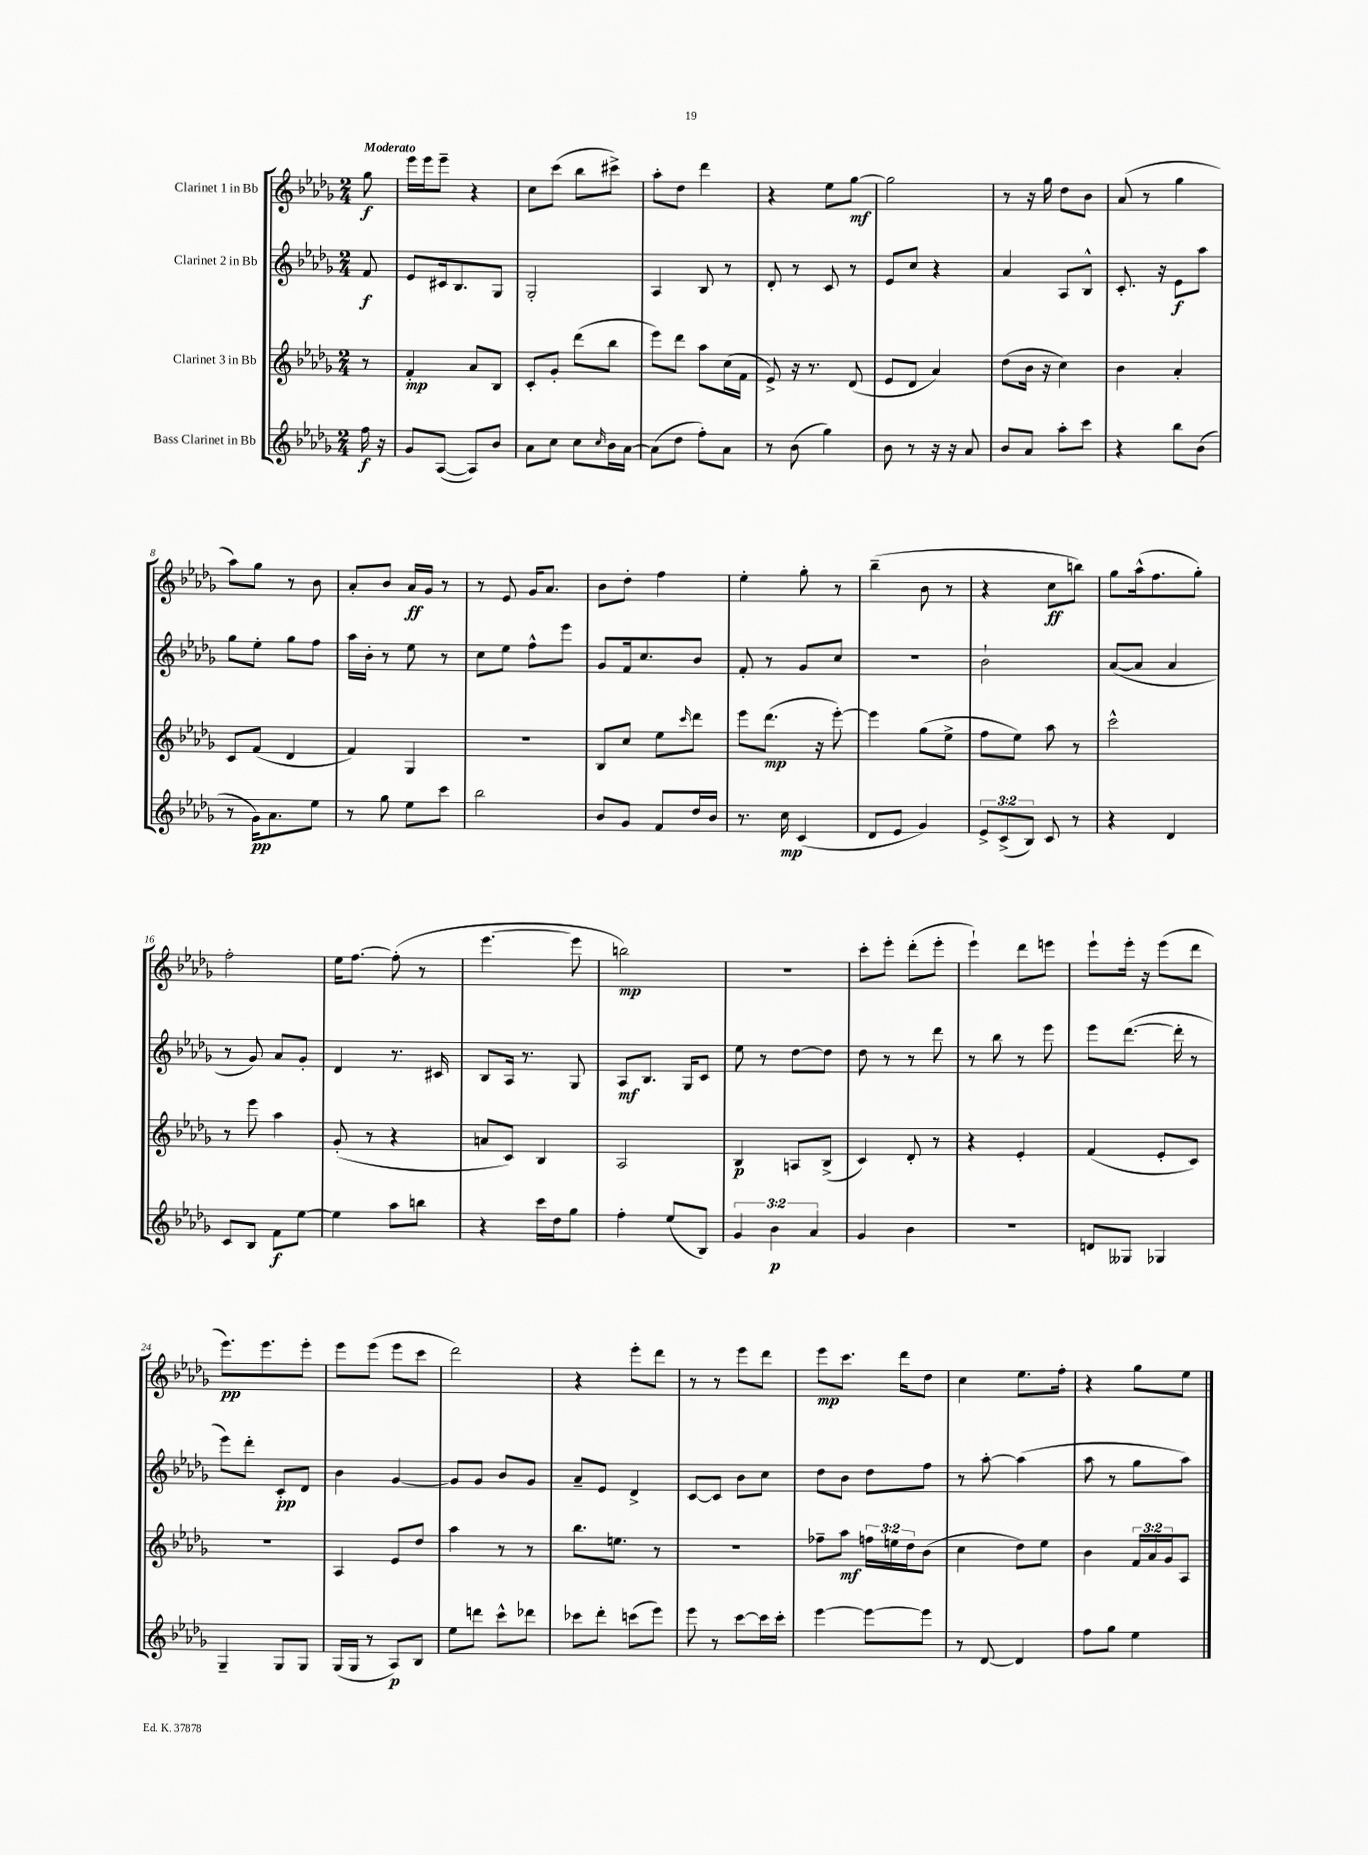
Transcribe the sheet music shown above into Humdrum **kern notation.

**kern	**dynam	**kern	**dynam	**kern	**dynam	**kern	**dynam
*part4	*part4	*part3	*part3	*part2	*part2	*part1	*part1
*staff4	*staff4	*staff3	*staff3	*staff2	*staff2	*staff1	*staff1
*I"Bass Clarinet in Bb	*	*I"Clarinet 3 in Bb	*	*I"Clarinet 2 in Bb	*	*I"Clarinet 1 in Bb	*
*clefG2	*	*clefG2	*	*clefG2	*	*clefG2	*
*k[b-e-a-d-g-]	*	*k[b-e-a-d-g-]	*	*k[b-e-a-d-g-]	*	*k[b-e-a-d-g-]	*
*M2/4	*	*M2/4	*	*M2/4	*	*M2/4	*
=	=	=	=	=	=	=	=
!	!	!	!	!	!	!LO:TX:a:B:t=Moderato	!
16ff\	f	8r	.	8f/	f	8gg-\	f
16r	.	.	.	.	.	.	.
=1	=1	=1	=1	=1	=1	=1	=1
8g-/L	.	4f'/	mp	8e-/L	.	16eee-\LL	.
.	.	.	.	.	.	16eee-\J	.
([8A-/J	.	.	.	16c#X/k	.	8eee-~\J	.
.	.	.	.	8.B-/	.	.	.
8A-/L])	.	8a-/L	.	.	.	4r	.
8b-/J	.	8B-/J	.	8G-/J	.	.	.
=2	=2	=2	=2	=2	=2	=2	=2
8a-\L	.	8c'/L	.	2G-'/	.	8cc\L	.
8cc\J	.	8g-'/J	.	.	.	(8ccc\J	.
8cc\L	.	(8ddd-\L	.	.	.	8bb-\L	.
16qqcc/	.	.	.	.	.	.	.
16b-\L	.	8bb-\J	.	.	.	8ccc#X^\J)	.
[16a-\JJ	.	.	.	.	.	.	.
=3	=3	=3	=3	=3	=3	=3	=3
(8a-\L]	.	8eee-\L)	.	4A-/	.	8aa-'\L	.
8dd-\J	.	8ddd-\J	.	.	.	8dd-\J	.
8ff'\L)	.	8aa-\L	.	8B-/	.	4ddd-\	.
8a-\J	.	(16cc\L	.	8r	.	.	.
.	.	16f\JJ	.	.	.	.	.
=4	=4	=4	=4	=4	=4	=4	=4
8r	.	8e-^/)	.	8d-'/	.	4r	.
(8b-\	.	16r	.	8r	.	.	.
.	.	8.r	.	.	.	.	.
4gg-\)	.	.	.	8c/	.	8ee-\L	.
.	.	(8d-/	.	8r	.	[8gg-\J	mf
=5	=5	=5	=5	=5	=5	=5	=5
8b-\	.	8e-/L	.	8e-/L	.	2gg-\]	.
8r	.	8d-/J	.	8cc/J	.	.	.
16r	.	4a-/)	.	4r	.	.	.
16r	.	.	.	.	.	.	.
8a-/	.	.	.	.	.	.	.
=6	=6	=6	=6	=6	=6	=6	=6
8b-/L	.	(8dd-\L	.	4a-/	.	8r	.
8a-/J	.	16b-\Jk	.	.	.	16r	.
.	.	16r	.	.	.	16gg-\	.
8aa-'\L	.	4cc\)	.	8A-/L	.	8dd-\L	.
8ccc\J	.	.	.	8B-^^/J	.	8b-\J	.
=7	=7	=7	=7	=7	=7	=7	=7
4r	.	4b-\	.	8.c'/	.	(8a-/	.
.	.	.	.	.	.	8r	.
.	.	.	.	16r	.	.	.
8bb-\L	.	4a-'/	.	8e-\L	f	4gg-\	.
(8b-\J	.	.	.	8aa-\J	.	.	.
!!LO:LB:g=z
=8	=8	=8	=8	=8	=8	=8	=8
8r	.	8c/L	.	8gg-\L	.	8aa-\L)	.
16g-\KL)	pp	(8f/J	.	8ee-'\J	.	8gg-\J	.
8.a-\	.	.	.	.	.	.	.
.	.	4d-/	.	8gg-\L	.	8r	.
8ee-\J	.	.	.	8ff\J	.	8b-\	.
=9	=9	=9	=9	=9	=9	=9	=9
8r	.	4f/)	.	16aa-\LL	.	8a-'/L	.
.	.	.	.	16b-'\JJ	.	.	.
8gg-\	.	.	.	8r	.	8b-/J	.
8ee-\L	.	4G-/	.	8ee-\	.	16a-/LL	ff
.	.	.	.	.	.	16g-/JJ	.
8ccc\J	.	.	.	8r	.	8r	.
=10	=10	=10	=10	=10	=10	=10	=10
2bb-\	.	2r	.	8cc\L	.	8r	.
.	.	.	.	8ee-\J	.	8e-/	.
.	.	.	.	8ff^^\L	.	16g-/KL	.
.	.	.	.	.	.	8.a-/J	.
.	.	.	.	8eee-\J	.	.	.
=11	=11	=11	=11	=11	=11	=11	=11
8b-/L	.	8B-/L	.	8g-/L	.	8b-\L	.
8g-/J	.	8cc/J	.	16f/k	.	8dd-'\J	.
.	.	.	.	8.cc/	.	.	.
8f/L	.	8ee-\L	.	.	.	4ff\	.
.	.	16qqccc/	.	.	.	.	.
16dd-/L	.	8ddd-\J	.	8b-/J	.	.	.
16b-/JJ	.	.	.	.	.	.	.
=12	=12	=12	=12	=12	=12	=12	=12
8.r	.	8eee-\L	.	8f'/	.	4ee-'\	.
.	.	(8.ddd-\J	mp	8r	.	.	.
16cc\	mp	.	.	.	.	.	.
(4c/	.	.	.	8g-/L	.	8gg-'\	.
.	.	16r	.	.	.	.	.
.	.	[8eee-'\)	.	8cc/J	.	8r	.
=13	=13	=13	=13	=13	=13	=13	=13
8d-/L	.	4eee-\]	.	2r	.	(4bb-~\	.
8e-/J	.	.	.	.	.	.	.
4g-/)	.	(8gg-\L	.	.	.	8b-\	.
.	.	8ee-^\J	.	.	.	8r	.
=14	=14	=14	=14	=14	=14	=14	=14
12e-^/L	.	8ff\L	.	2b-`\	.	4r	.
(12c^/	.	.	.	.	.	.	.
.	.	8ee-\J)	.	.	.	.	.
12B-/J)	.	.	.	.	.	.	.
8c/	.	8aa-\	.	.	.	8cc\L	ff
8r	.	8r	.	.	.	8bbn\J)	.
=15	=15	=15	=15	=15	=15	=15	=15
4r	.	2ccc^^\	.	([8a-/L	.	8gg-\L	.
.	.	.	.	8a-/J]	.	(16aa-^^\k	.
.	.	.	.	.	.	8.ff\	.
4d-/	.	.	.	4a-/	.	.	.
.	.	.	.	.	.	8gg-'\J)	.
!!LO:LB:g=z
=16	=16	=16	=16	=16	=16	=16	=16
8c/L	.	8r	.	8r	.	2ff'\	.
8B-/J	.	8eee-\	.	8g-/)	.	.	.
8f\L	f	4aa-\	.	8a-/L	.	.	.
[8ee-\J	.	.	.	8g-'/J	.	.	.
=17	=17	=17	=17	=17	=17	=17	=17
4ee-\]	.	(8g-'/	.	4d-/	.	16ee-\KL	.
.	.	.	.	.	.	[8.ff\J	.
.	.	8r	.	.	.	.	.
8aa-\L	.	4r	.	8.r	.	(8ff'\]	.
8bbn\J	.	.	.	.	.	8r	.
.	.	.	.	16c#X/	.	.	.
=18	=18	=18	=18	=18	=18	=18	=18
4r	.	8an/L	.	8B-/L	.	[4.eee-\	.
.	.	8c/J)	.	16A-/Jk	.	.	.
.	.	.	.	8.r	.	.	.
16ccc\LL	.	4B-/	.	.	.	.	.
16dd-\J	.	.	.	.	.	.	.
8gg-\J	.	.	.	8G-/	.	8eee-\]	.
=19	=19	=19	=19	=19	=19	=19	=19
4ff'\	.	2A-/	.	8A-/L	mf	2bbn\)	mp
.	.	.	.	8.B-/J	.	.	.
(8ee-/L	.	.	.	.	.	.	.
.	.	.	.	16G-/KL	.	.	.
8B-/J)	.	.	.	8c/J	.	.	.
=20	=20	=20	=20	=20	=20	=20	=20
6g-/	.	4B-/	p	8ee-\	.	2r	.
.	.	.	.	8r	.	.	.
6b-\	p	.	.	.	.	.	.
.	.	8An/L	.	[8dd-\L	.	.	.
6a-/	.	.	.	.	.	.	.
.	.	(8B-^/J	.	8dd-\J]	.	.	.
=21	=21	=21	=21	=21	=21	=21	=21
4g-/	.	4c/)	.	8dd-\	.	8ccc'\L	.
.	.	.	.	8r	.	8eee-'\J	.
4b-\	.	8d-'/	.	8r	.	(8ddd-'\L	.
.	.	8r	.	8ddd-\	.	8eee-'\J	.
=22	=22	=22	=22	=22	=22	=22	=22
2r	.	4r	.	8r	.	4eee-`\)	.
.	.	.	.	8bb-\	.	.	.
.	.	4e-'/	.	8r	.	8ddd-\L	.
.	.	.	.	8eee-\	.	8eeen\J	.
=23	=23	=23	=23	=23	=23	=23	=23
8dn/L	.	(4f/	.	8eee-\L	.	8eee-`\L	.
8G--X/J	.	.	.	([8.ddd-\J	.	16eee-'\Jk	.
.	.	.	.	.	.	16r	.
4G-X/	.	8e-'/L	.	.	.	(8eee-\L	.
.	.	.	.	16ddd-'\]	.	.	.
.	.	8c/J)	.	8r	.	8ddd-\J	.
!!LO:LB:g=z
=24	=24	=24	=24	=24	=24	=24	=24
4G-~/	.	2r	.	8eee-\L)	.	8.eee-\L)	pp
.	.	.	.	8ddd-'\J	.	.	.
.	.	.	.	.	.	8.eee-\	.
8G-/L	.	.	.	8c'/L	pp	.	.
8G-/J	.	.	.	8d-/J	.	8eee-'\J	.
=25	=25	=25	=25	=25	=25	=25	=25
(16G-/LL	.	4A-/	.	4b-\	.	8eee-\L	.
16G-/JJ	.	.	.	.	.	.	.
8r	.	.	.	.	.	(8eee-\J	.
8A-/L)	p	8e-/L	.	[4g-/	.	8eee-\L	.
8B-/J	.	8dd-/J	.	.	.	8ccc\J	.
=26	=26	=26	=26	=26	=26	=26	=26
8ee-\L	.	4aa-\	.	8g-/L]	.	2ddd-\)	.
8dddn\J	.	.	.	8g-/J	.	.	.
8ccc^^\L	.	8r	.	8b-/L	.	.	.
8ddd-X\J	.	8r	.	8g-/J	.	.	.
=27	=27	=27	=27	=27	=27	=27	=27
8ccc-X\L	.	8.bb-\L	.	8a-~/L	.	4r	.
8ddd-'\J	.	.	.	8e-/J	.	.	.
.	.	8.een\J	.	.	.	.	.
(8cccn\L	.	.	.	4d-^/	.	8eee-'\L	.
8eee-\J)	.	8r	.	.	.	8ddd-\J	.
=28	=28	=28	=28	=28	=28	=28	=28
8eee-\	.	2r	.	[8c/L	.	8r	.
8r	.	.	.	8c/J]	.	8r	.
[8ccc\L	.	.	.	8b-\L	.	8eee-\L	.
16ccc\L]	.	.	.	8cc\J	.	8ddd-\J	.
16ccc'\JJ	.	.	.	.	.	.	.
=29	=29	=29	=29	=29	=29	=29	=29
[4eee-\	.	8ff-X~\L	.	8dd-\L	.	8eee-\L	mp
.	.	8aa-\J	mf	8b-\J	.	8.ccc\J	.
8eee-\L_	.	24ffn\LL	.	8dd-\L	.	.	.
.	.	24een\	.	.	.	.	.
.	.	.	.	.	.	16ddd-\KL	.
.	.	24dd-\J	.	.	.	.	.
8eee-\J]	.	(8b-\J	.	8ff\J	.	8dd-\J	.
=30	=30	=30	=30	=30	=30	=30	=30
8r	.	4cc\	.	8r	.	4cc\	.
[8d-/	.	.	.	[8aa-'\	.	.	.
4d-/]	.	8dd-\L)	.	(4aa-\]	.	8.ee-\L	.
.	.	8ee-\J	.	.	.	.	.
.	.	.	.	.	.	16ff'\Jk	.
=31	=31	=31	=31	=31	=31	=31	=31
8ff\L	.	4b-\	.	8aa-\	.	4r	.
8gg-\J	.	.	.	8r	.	.	.
4ee-\	.	24f/LL	.	8gg-\L	.	8gg-\L	.
.	.	24a-/	.	.	.	.	.
.	.	24g-/J	.	.	.	.	.
.	.	8A-/J	.	8aa-\J)	.	8ee-\J	.
==	==	==	==	==	==	==	==
*-	*-	*-	*-	*-	*-	*-	*-
